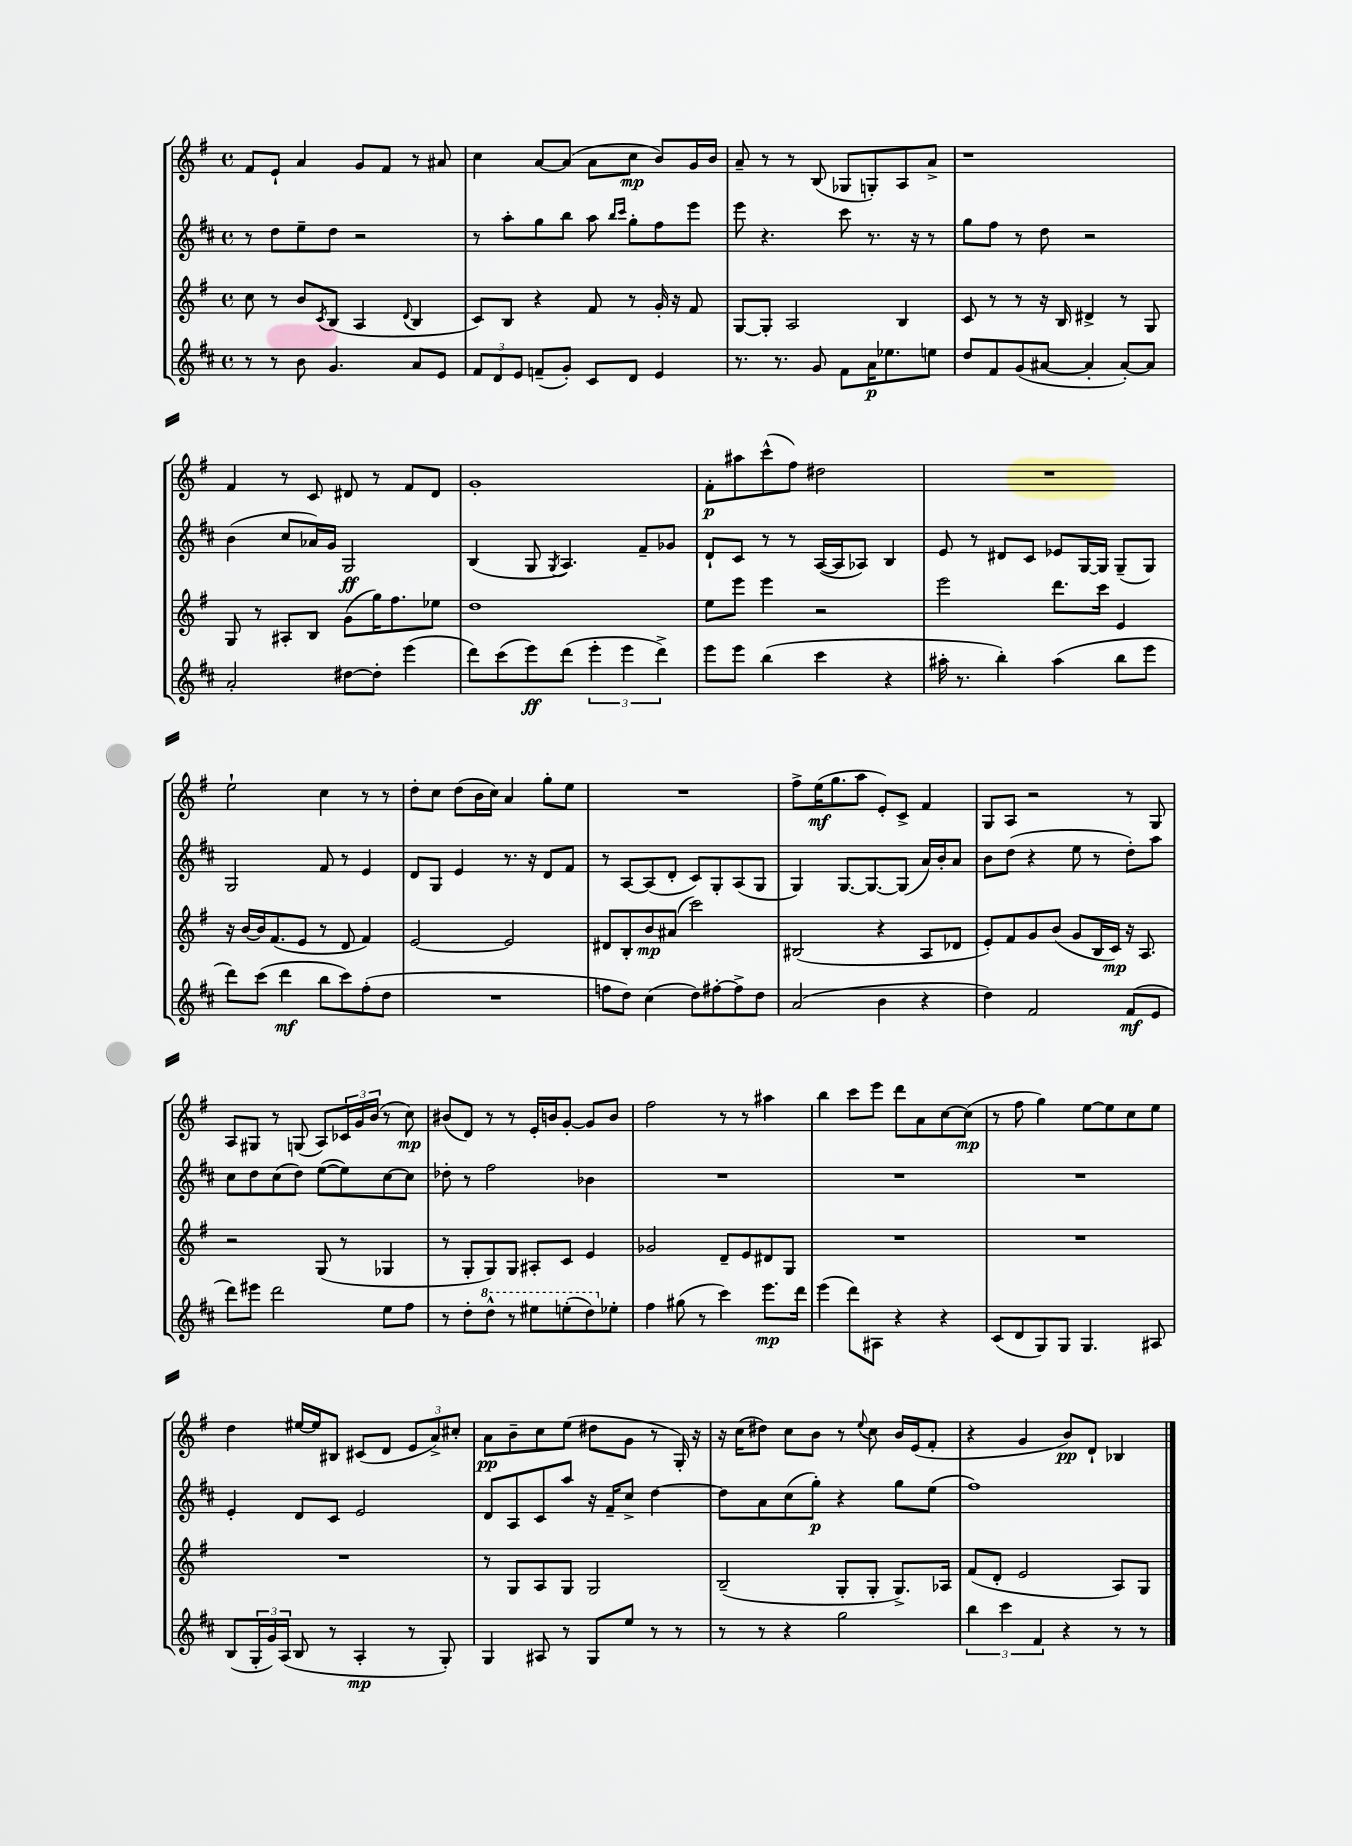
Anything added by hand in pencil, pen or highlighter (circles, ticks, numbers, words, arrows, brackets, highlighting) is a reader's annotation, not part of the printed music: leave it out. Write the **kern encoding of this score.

**kern	**kern	**kern	**kern
*staff4	*staff3	*staff2	*staff1
*clefG2	*clefG2	*clefG2	*clefG2
*k[f#c#]	*k[f#]	*k[f#c#]	*k[f#]
*M4/4	*M4/4	*M4/4	*M4/4
*met(c)	*met(c)	*met(c)	*met(c)
8r	8cc	8r	8f#
8r	8r	8dd	8e`
8b	8b	8ee~	4a
.	8qc	.	.
4.g	(8B	8dd	.
.	4A	2r	8g
.	.	.	8f#
.	8qqd	.	.
8a	4B	.	8r
8e	.	.	8a#
=	=	=	=
12f#	8c)	8r	4cc
12d	.	.	.
.	8B	8aa'	.
12e	.	.	.
(8f~	4r	8gg	[8a
8g')	.	8bb	(8a]
8c#	8f#	8aa	8a
.	.	16qqbb	.
.	.	16qqccc#	.
8d	8r	8gg'	8cc
4e	16g'	8ff#	8b)
.	16r	.	.
.	8f#	8eee	16g
.	.	.	16b
=	=	=	=
8.r	[8G	8eee	8a~
.	8G']	4.r	8r
8.r	.	.	.
.	2A	.	8r
8g	.	.	(8B
8f#	.	8ccc#	8G-
16a	.	8.r	8G')
8.ee-	.	.	.
.	4B	.	8A
.	.	16r	.
8ee	.	8r	8a^
=	=	=	=
8dd	8c	8gg	1r
8f#	8r	8ff#	.
(8g	8r	8r	.
[8a#	16r	8dd	.
.	16B	.	.
4a#']	4d#^	2r	.
[8a#')	8r	.	.
8a#]	8G	.	.
=	=	=	=
2a'	8G	(4b	4f#
.	8r	.	.
.	8A#'	8cc#	8r
.	8B	16a-)	8c
.	.	16g	.
[8dd#	(8g	2G	8d#
8dd#']	16gg)	.	8r
.	8.ff#	.	.
(4eee	.	.	8f#
.	8ee-	.	8d#
=	=	=	=
8ddd)	1dd	(4B	1g'
(8ccc#	.	.	.
8eee)	.	8G	.
.	.	8qG	.
(8ddd	.	4.A)	.
6eee'	.	.	.
6eee	.	.	.
.	.	8f#~	.
6ddd^)	.	.	.
.	.	8g-	.
=	=	=	=
8eee	8ee	8d`	8f#'
8eee	8eee	8c#	8aa#
(4bb	4eee	8r	(8ccc^^
.	.	8r	8ff#)
4ccc#	2r	([16A	2dd#
.	.	16A]	.
.	.	8A-)	.
4r	.	4B	.
=	=	=	=
16aa#'	2eee	8e	1r
8.r	.	.	.
.	.	8r	.
4bb')	.	8d#	.
.	.	8c#	.
(4aa#	8.ddd	8e-	.
.	.	[16G	.
.	16ccc	16G]	.
8bb	4e	(8G~	.
8eee	.	8G)	.
=	=	=	=
8ddd)	16r	2G	2ee`
.	[16b	.	.
(8ccc#	16b]	.	.
.	(8.f#	.	.
4ddd	.	.	.
.	8e	.	.
8bb	8r	8f#	4cc
8ccc#)	8d	8r	.
(8ff#'	4f#)	4e	8r
8dd	.	.	8r
=	=	=	=
1r	[2e	8d	8dd'
.	.	8G	8cc
.	.	4e	(8dd
.	.	.	16b
.	.	.	16cc)
.	2e]	8.r	4a
.	.	16r	.
.	.	8d	8gg'
.	.	8f#	8ee
=	=	=	=
8ff	8d#	8r	1r
8dd)	8B'	[8A	.
(4cc#	8b	(8A]	.
.	(8a#	8d'	.
8dd)	2ccc)	8c#)	.
[8ff#'	.	8G'	.
8ff#^]	.	(8A	.
8dd	.	8G	.
=	=	=	=
(2a	(2B#	4G)	8ff#^
.	.	.	(16ee
.	.	.	8.gg
.	.	[8.G	.
.	.	.	8aa
.	.	8.G_	.
4b	4r	.	8e')
.	.	(8G]	8c^
4r	8A	16a)	4f#
.	.	16b'	.
.	8d-	8a	.
=	=	=	=
4dd)	8e')	8b	8G
.	8f#	(8dd	8A
2f#	8g	4r	2r
.	(8b	.	.
.	8g	8ee	.
.	16B	8r	.
.	16c)	.	.
(8f#	16r	8dd')	8r
.	8.A	.	.
8e	.	8aa	8G
=	=	=	=
8ddd)	2r	8cc#	8A
8eee#	.	8dd	8G#
2ddd	.	(8cc#	8r
.	.	8dd)	(8G
.	(8G	([8ee	8A)
.	8r	8ee])	24c-
.	.	.	24g
.	.	.	(24b
8ee	4G-	[8cc#	8r
8ff#	.	8cc#]	8cc)
=	=	=	=
8r	8r	8dd-'	(8b#
8dd'	8G'	8r	8d)
8ddd^^	8G)	2ff#	8r
8r	8G	.	8r
8eee#	8A#'	.	16e'
.	.	.	16b
(8eee'	8c	.	[8g'
8ddd)	4e	4b-	8g]
8ee-'	.	.	8b
=	=	=	=
4ff#	2g-	1r	2ff#
(8gg#	.	.	.
8r	.	.	.
4ccc#)	8d~	.	8r
.	8e	.	8r
8.eee	8d#	.	4aa#
.	8G	.	.
16ddd	.	.	.
=	=	=	=
(4eee	1r	1r	4bb
8ddd)	.	.	8ccc
8A#	.	.	8eee
4r	.	.	8ddd
.	.	.	8a
4r	.	.	[8cc
.	.	.	(8cc]
=	=	=	=
(8c#	1r	1r	8r
8d	.	.	8ff#
8G)	.	.	4gg)
8G	.	.	.
4.G	.	.	[8ee
.	.	.	8ee]
.	.	.	8cc
8A#	.	.	8ee
=	=	=	=
(8B	1r	4e'	4dd
24G'	.	.	.
24g)	.	.	.
(24A	.	.	.
8B	.	8d	[16ee#
.	.	.	16ee#]
8r	.	8c#	8B#
4A'	.	2e	(8c#
.	.	.	8d
8r	.	.	12e
.	.	.	12a^)
8G')	.	.	.
.	.	.	12cc#'
=	=	=	=
4G	8r	8d	8a
.	8G	8A	8b~
8A#	8A	8c#	8cc
8r	8G	8aa	(8ee
8G	2G	16r	8dd#
.	.	16f#~	.
8ee	.	8cc#^	8g
8r	.	[4dd	8r
8r	.	.	16G')
.	.	.	16r
=	=	=	=
8r	(2B~	8dd]	16r
.	.	.	(16cc
8r	.	8a	8dd#)
4r	.	(8cc#	8cc
.	.	8gg')	8b
2gg	8G'	4r	8r
.	.	.	8qqee
.	8G'	.	8cc
.	8.G^)	8gg	16b
.	.	.	(16e
.	.	(8ee	8f#'
.	16A-	.	.
=	=	=	=
6bb	(8f#	1ff#)	4r
.	8d'	.	.
6ccc#	.	.	.
.	2e	.	4g
6f#	.	.	.
4r	.	.	8b)
.	.	.	8d`
8r	8A)	.	4B-
8r	8G	.	.
==	==	==	==
*-	*-	*-	*-
